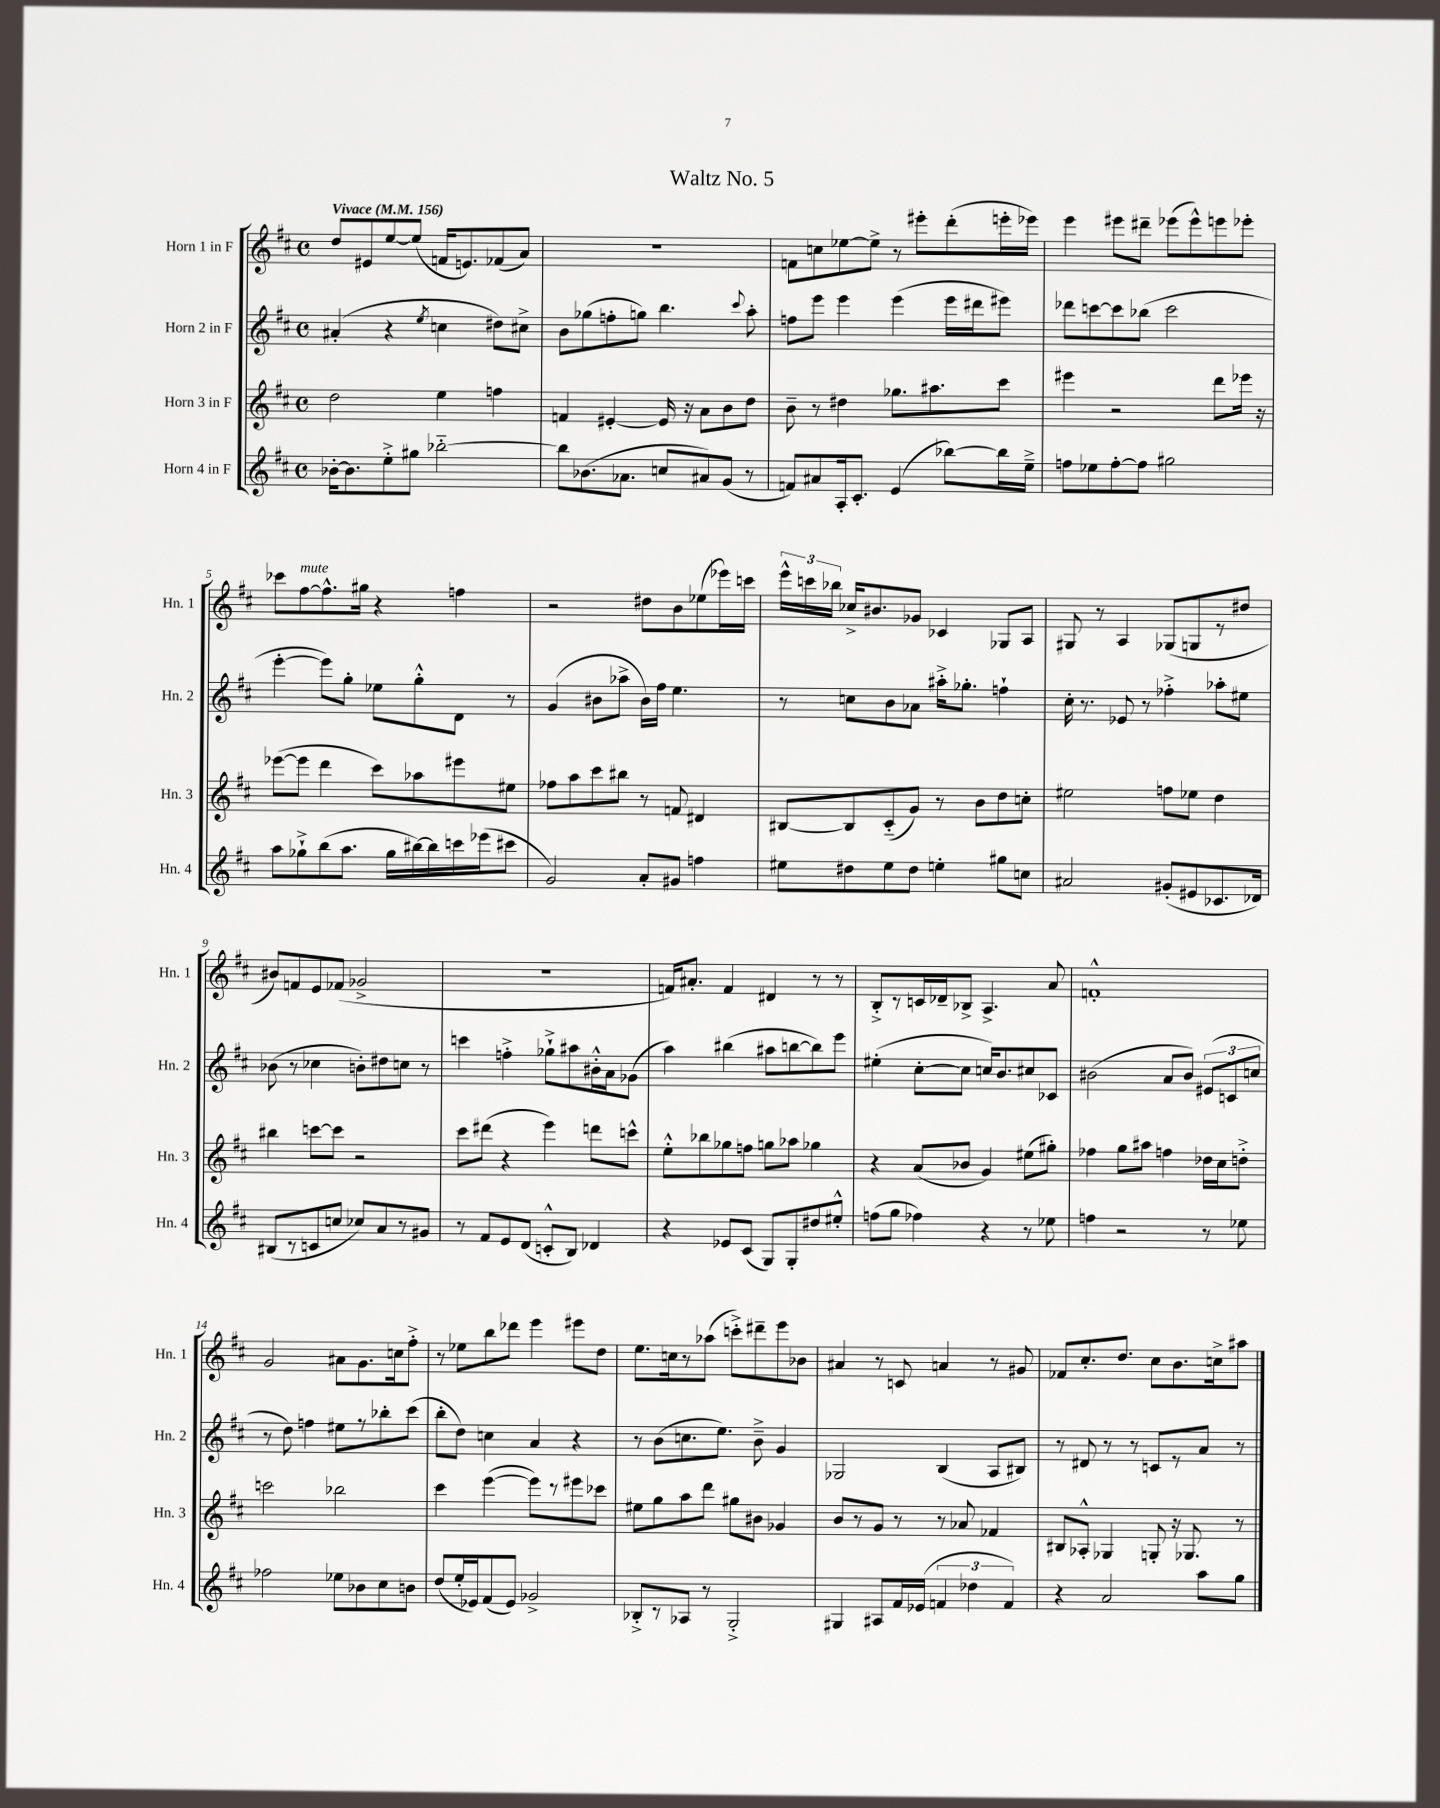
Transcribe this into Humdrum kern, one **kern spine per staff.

**kern	**kern	**kern	**kern
*staff4	*staff3	*staff2	*staff1
*clefG2	*clefG2	*clefG2	*clefG2
*k[f#c#]	*k[f#c#]	*k[f#c#]	*k[f#c#]
*M4/4	*M4/4	*M4/4	*M4/4
*met(c)	*met(c)	*met(c)	*met(c)
*MM156	*MM156	*MM156	*MM156
[16b-'	2dd	(4a#'	8dd
8.b-]	.	.	.
.	.	.	8e#
8ee'^	.	4r	[8ee
8gg#	.	.	(8ee]
.	.	8qee	.
[2bb-'~	4ee	4cc	16f
.	.	.	8.e)
.	4ff	8dd#)	(8f-
.	.	8cc#^	8a)
=	=	=	=
8bb-]	4f	8b	1r
(8.b-	.	(8gg-	.
.	[4e#'	8ff'	.
8.a-	.	.	.
.	.	8gg)	.
8cc	16e#]	4.bb	.
.	16r	.	.
8a#)	8a	.	.
(8g	8b	.	.
.	.	8qqccc#	.
8r	8dd	8aa'	.
=	=	=	=
8f)	8b~	8ff	8f
8a#	8r	8eee	8cc
16A'	4dd#	4eee	[8ee-
8.c#'	.	.	.
.	.	.	8ee-^]
(4e	8.gg-	(4eee	8r
.	.	.	8eee#'
.	8.aa#	.	.
[8bb-)	.	16eee	(8ddd'
.	.	16ddd#	.
16bb-]	8ccc#	8eee#)	16eee'
16ee~^	.	.	16eee-)
=	=	=	=
8ff	4eee#	8ddd-	4eee
8ee-	.	[8ccc	.
[8ff'	2r	8ccc]	8eee#
8ff]	.	(8bb-	8ddd#~
2gg#	.	2ccc	(8eee-
.	.	.	8eee-^^)
.	8ddd	.	8eee
.	16eee-	.	8eee-'
.	16r	.	.
=	=	=	=
8aa	([8eee-	[4eee'	8ccc-
8gg-`^	8eee-]	.	[8ff#
(8bb	4ddd	8eee])	8.ff#^^]
8.aa	.	8gg'	.
.	.	.	16gg#
.	8ccc#)	8ee-	4r
16gg-	.	.	.
[16bb#)	8aa-	8gg'^^	.
16bb#]	.	.	.
16ccc	8eee#	8d	4ff
(16eee-	.	.	.
8ccc#	8ee#	8r	.
=	=	=	=
2g)	8ff-	(4g	2r
.	8aa	.	.
.	8ccc#	8b#	.
.	8bb#	8aa-^	.
8a'	8r	16b#)	8dd#
.	.	16ff#	.
8g#	8f	4.ee	8b
4ff	4d#	.	(8ee-
.	.	.	16eee-)
.	.	.	16ccc
=	=	=	=
8ee#	[8B#	8r	24eee^^
.	.	.	24ccc
.	.	.	24bb-
8dd#	8B#]	8cc	16cc-^
.	.	.	8.b#
8ee#	(8c#'~	8b	.
8dd#	8g)	8a-	8g-
4ee'	8r	16aa#'^	4c-
.	.	8.gg-'	.
.	8b	.	.
8gg#	8dd	4ff`	8G-
8cc	8cc'	.	8A
=	=	=	=
2a#	2ee#	16cc#'	8G#
.	.	8.r	.
.	.	.	8r
.	.	8e-	4A
.	.	8r	.
(8g#'	8ff	4ff-'^	(8G-
8e#	8ee-	.	8G
8.c-	4dd	8aa-'	8r
.	.	8ee#	8dd#
16d-)	.	.	.
=	=	=	=
(8B#	4bb#	(8b-	8b#)
8r	.	8r	8f
8c	[8ccc	4cc-	8e
8cc	8ccc]	.	(8f-
8cc-)	2r	8b')	2g-^
8a	.	8dd#	.
8r	.	8cc	.
8g#	.	8r	.
=	=	=	=
8r	8ccc#	4ccc	1r
8f#	(8ddd#	.	.
8e	4r	4ff'^	.
(8d	.	.	.
8c'^^	4eee)	8gg-`^	.
8B)	.	8aa#	.
4d-	8ddd	16b#'^^	.
.	.	16a	.
.	8ccc^^	(8g-	.
=	=	=	=
4r	8ee'^^	4aa)	16f)
.	.	.	8.a#'
.	8bb-	.	.
8e-	8gg-	(4bb#	4f
(8c#	8ff	.	.
8G)	8gg	8aa#	4d#
8G'	8aa-	[8bb	.
8dd#	4gg-	8bb])	8r
8ee#'^^	.	8eee	8r
=	=	=	=
(8ff	4r	(4ee#'	8B'^
8gg	.	.	8r
4ff-)	(8a	[8cc#'	16c
.	.	.	16d-~
.	8b-	8cc#]	8B-^
4r	4g)	16cc)	4.A^
.	.	8.b	.
8r	(8ee#	8cc#	.
8ee-	8gg#')	8c-	8a
=	=	=	=
4ff	4ff-	(2b#	1f'^^
2r	8gg	.	.
.	8aa#	.	.
.	4ff	8a	.
.	.	8b#)	.
8r	16dd-	(12e#	.
.	16cc#	.	.
.	.	12c	.
8ee-	8dd'^	.	.
.	.	12cc	.
=	=	=	=
2ff-	2ccc	8r	2g
.	.	8dd)	.
.	.	4ff	.
8ee-	2bb-	8ee#	8a#
8b-	.	8r	8.g
8cc#	.	8bb-'	.
.	.	.	16cc
8b	.	(8ccc#	8ff#'^
=	=	=	=
(8dd	4ccc#	8bb'	8r
16ee'	.	8dd)	8ee-
16e-)	.	.	.
(8f#	([4eee	4cc	8bb
8e-)	.	.	8ddd-
2g-^	8eee])	4a	4eee
.	8r	.	.
.	8eee#	4r	8eee#
.	8ccc-	.	8dd
=	=	=	=
8B-'^	8ee#	8r	8.ee
8r	8gg	(8b	.
.	.	.	16cc
8A-	8aa	8.cc	8r
8r	8ddd	.	(8aa-
.	.	8.ee)	.
2G'^	8gg#	.	8ccc'^)
.	8b#	8b~^	8ddd#~
.	4g-	4g	8eee
.	.	.	8b-
=	=	=	=
4G#	8b	2G-	4a#
.	8r	.	.
8A#	8g	.	8r
16f#	8r	.	8c
(16e-	.	.	.
6f	8r	(4B	4a
.	8a-	.	.
6dd-	.	.	.
.	4f-	8A	8r
6f)	.	.	.
.	.	8B#)	8g#
=	=	=	=
4r	8B#	8r	8f-
.	8A-'^^	8d#	8.cc#'
2a	4G-	8r	.
.	.	.	8.dd
.	.	8r	.
.	8G'	8c	8cc#
.	16r	8r	8.b
.	8.G-	.	.
8aa	.	8a	.
.	.	.	16cc^
8gg	8r	8r	8aa#
==	==	==	==
*-	*-	*-	*-
